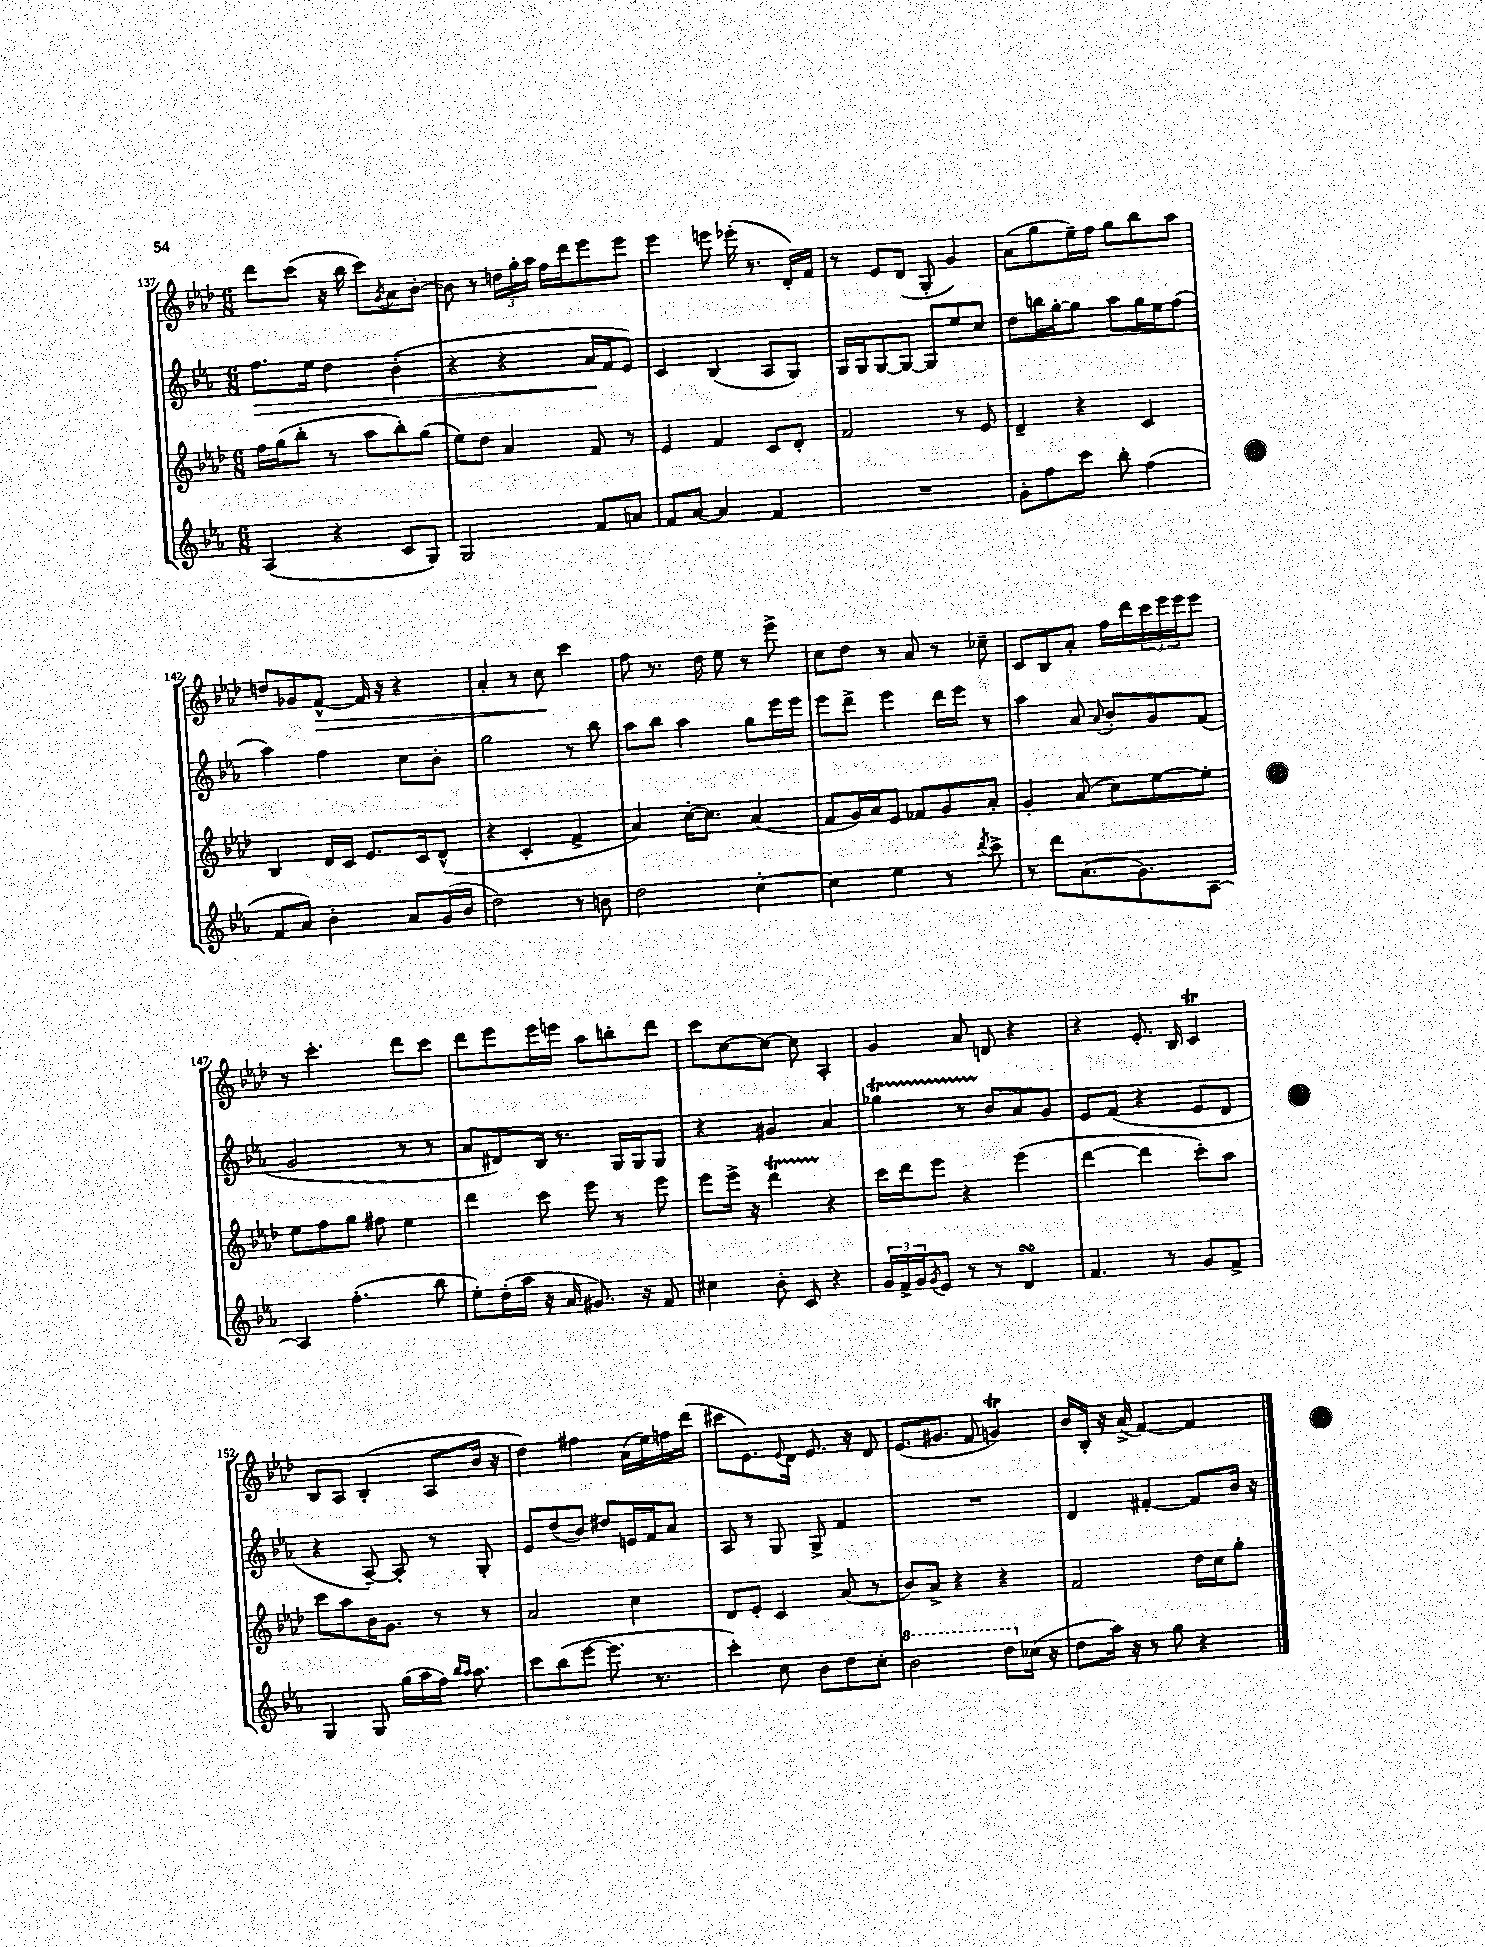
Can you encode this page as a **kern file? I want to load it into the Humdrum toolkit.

**kern	**kern	**kern	**kern
*staff4	*staff3	*staff2	*staff1
*clefG2	*clefG2	*clefG2	*clefG2
*k[b-e-a-]	*k[b-e-a-d-]	*k[b-e-a-]	*k[b-e-a-d-]
*M6/8	*M6/8	*M6/8	*M6/8
(4A-	16ff	8.ff	8ddd-
.	(16gg	.	.
.	8bb-'	.	(8ccc
.	.	16ee-	.
4r	8r	4dd	16r
.	.	.	16bb-
.	8aa-	.	8ccc)
.	.	.	8qg
8c	8bb-')	(4b-'	8a-
8G)	(8gg	.	[8b-'
=	=	=	=
2G	8ee-)	4r	8b-]
.	8dd-	.	8r
.	4a-	4r	24dd
.	.	.	24gg'
.	.	.	24aa-
.	.	.	16ff
.	.	.	16ddd-
8f	8f	16a-	8eee-
.	.	16f	.
8a	8r	8e-)	8eee-
=	=	=	=
8f	4e-	4c	4eee-
[8a-	.	.	.
4a-]	4f	(4B-	8eee
.	.	.	(16eee-'
.	.	.	8.r
4f	8c	8A-	.
.	8d-'	8G)	16d-')
.	.	.	16f
=	=	=	=
2.r	2f	16G	8r
.	.	16G	.
.	.	[8G	8e-
.	.	8G_	(8d-
.	.	8G]	8G'
.	8r	8ee-	4g)
.	8e-	8cc	.
=	=	=	=
8g'	4d-~	8dd	(8a-
8ff	.	16bb	8gg
.	.	[16gg'	.
8ccc	4r	8gg]	16ee-~)
.	.	.	16ff
8bb-'	.	8aa-	8gg
(4ff	4c	16gg	8bb-
.	.	16ee-	.
.	.	(8ff	8aa-
=	=	=	=
8f	4B-	4aa-)	8dd
8a-)	.	.	8g-
4b-'	16d-	4ff	[8f^^
.	16c	.	.
.	8.e-	.	16f]
.	.	.	16r
8a-	.	8cc	4r
.	16c	.	.
(16g	(8d-^^	8b-'	.
16b-	.	.	.
=	=	=	=
2dd)	4r	2gg	4a-'
.	4c'	.	8r
.	.	.	8cc
8r	4f^	8r	4ccc
8b	.	8bb-	.
=	=	=	=
2dd	4a-)	8aa-	8ff
.	.	8bb-	8.r
.	[16cc'	4aa-	.
.	8.cc]	.	16dd-
.	.	.	8ee-
[4cc'	(4a-	8gg	8r
.	.	16eee-	8eee-^
.	.	16eee-	.
=	=	=	=
4cc]	8f	8eee-	8cc
.	16g)	8ddd^	8dd-
.	16a-	.	.
4ee-	8e-	4eee-	8r
.	8f-	.	8a-
8r	8g	16ddd	8r
.	.	16eee-	.
8qddd	.	.	.
8ccc^	8a-'	8r	8cc-~
=	=	=	=
8r	4g'	4aa-	8c
8ddd	.	.	8B-
(8.a-	(8a-	8a-	8a-'
.	.	8qqa-	.
.	8cc)	8b-'	16ff
8.g)	.	.	16ddd-
.	[8ee-	8g	24ccc
.	.	.	24eee-
.	.	.	24eee-
[8A-	8ee-']	(8f	8eee-
=	=	=	=
4A-]	8ee-	2g	8r
.	8ff	.	4.ccc'
(4.ff'	8gg	.	.
.	8ff#	.	.
.	4ee-	8r	8ddd-
8bb-	.	8r	8ccc
=	=	=	=
8ee-')	4ddd-	8a-	8ddd-
(16dd'	.	8d#)	8eee-
16aa-	.	.	.
16r	8ccc	16B-	16eee-
16a-	.	8.r	16eee
8.g#)	8eee-	.	8aa-
.	8r	16G	8bb'
16r	.	16G	.
8f	8eee-	8G	8ddd-
=	=	=	=
4cc#	8eee-	4r	8ccc
.	16eee-^	.	[8cc
.	16r	.	.
8b-'	4ddd-	4g#	8cc_
8c	.	.	8cc]
4r	4r	4a-	4A-'
=	=	=	=
24g	16ccc	4gg-	4g
24f^	.	.	.
.	16ddd-	.	.
24g	.	.	.
8qg	.	.	.
8e-	8eee-	.	.
8r	4r	8r	8a-
8r	.	8b-	8d
4d	(4eee-	8a-	4r
.	.	8g	.
=	=	=	=
4.f	[4ddd-	8e-	4r
.	.	(8f	.
.	4ddd-]	4r	8.e-'
8r	.	.	.
.	.	.	16B-
8g	8ccc')	8e-	4c
8f^	8aa-	8d	.
=	=	=	=
4G	8ccc	4r	8B-
.	8aa-	.	8A-
8G	16b-	[8A-~)	(4B-'
.	8.g	.	.
(16gg	.	8A-']	.
16aa-	.	.	.
16ff)	8r	8r	8A-
16qqbb-	.	.	.
16qqaa-	.	.	.
8.aa-	.	.	.
.	8r	8G'	16b-
.	.	.	16r
=	=	=	=
8ccc	2a-	8e-	4dd-)
(8bb-	.	(8dd	.
[8eee-	.	8b-)	4ff#
8.eee-]	.	8dd#	.
.	4cc	16e	(16a-
8.r	.	16f	16ee-)
.	.	8a-	16ff
.	.	.	(16ddd-
=	=	=	=
4ccc')	8d-	8A-	8ccc#
.	8e-'	8r	8.e-)
8cc	4c	8G	.
.	.	.	8qqe-
.	.	.	16d-
8b-	.	8G^	8.e-
8dd	(8a-	4f	.
.	.	.	16r
8cc'	8r	.	8d-
=	=	=	=
2bb-	8b-)	2.r	(8.e-
.	8a-^	.	.
.	.	.	8.g#
.	4r	.	.
.	.	.	8f
8ddd	4r	.	4g)
(16cc-	.	.	.
16r	.	.	.
=	=	=	=
8dd	2f	4d	16b-
.	.	.	16B-'
16aa-)	.	.	16r
16r	.	.	(16a-^
8r	.	[4f#'	[4f)
8gg	.	.	.
4r	16dd-	8f#]	4f]
.	16cc	.	.
.	8gg'	16b-	.
.	.	16r	.
==	==	==	==
*-	*-	*-	*-
